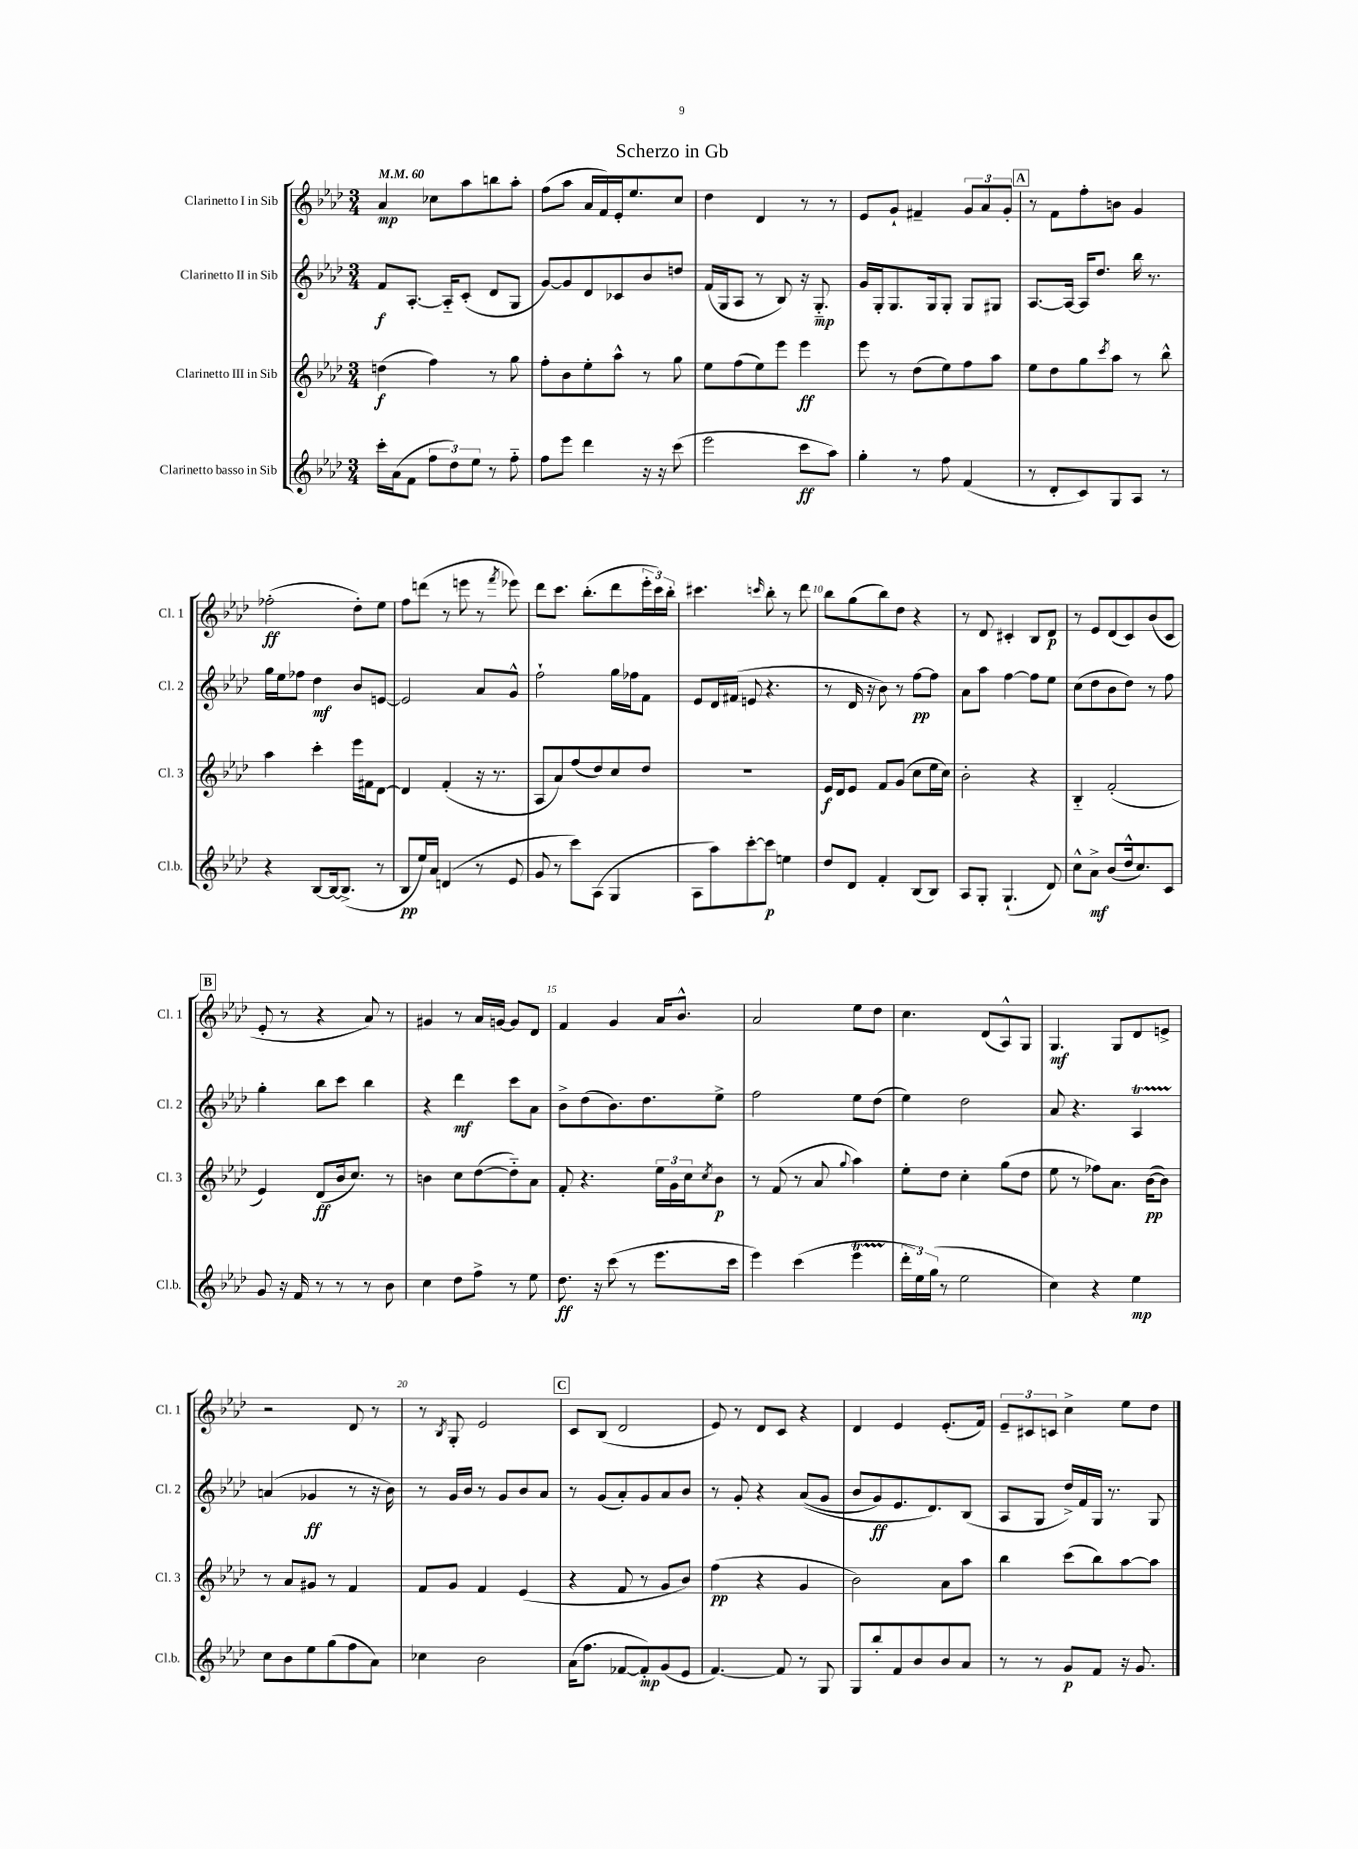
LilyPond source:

\header { title = "Scherzo in Gb" }
<<
\new StaffGroup <<
\new Staff = "s0" \with { instrumentName = "Clarinetto I in Sib" shortInstrumentName = "Cl. 1" } {
    \clef treble \key aes \major \numericTimeSignature \time 3/4 \tempo 4 = 60
    aes'4\mp ces''8 aes''8 b''8 aes''8-. |
    f''8( aes''8 aes'16 f'16) ees'16-. ees''8. c''8 |
    des''4 des'4 r8 r8 |
    ees'8 g'8-! fis'4-- \tuplet 3/2 { g'8 aes'8 g'8-. } |
    \mark \markup { \box "A" } r8 f'8 f''8-. b'8 g'4 |
    fes''2-.\ff( des''8-.) ees''8 |
    f''8 d'''8( r8 e'''8 r8 \acciaccatura { f'''8 } ees'''8) |
    des'''8 c'''8. bes''8.-.( des'''8 \tuplet 3/2 { ees'''16-. c'''16) bes''16-. } |
    cis'''4. \grace { c'''16 } bes''8-. r8 des'''8 |
    bes''8 g''8( bes''8) des''8 r4 |
    r8 des'8 cis'4-. bes8 des'8\p |
    r8 ees'8 des'8( c'8) bes'8( c'8 |
    \mark \markup { \box "B" } ees'8-. r8 r4 aes'8) r8 |
    gis'4 r8 aes'16 g'16~ g'8 des'8 |
    f'4 g'4 aes'16 bes'8.-^ |
    aes'2 ees''8 des''8 |
    c''4. des'8( aes8-^) g8 |
    g4.\mf g8 des'8 e'8-> |
    r2 des'8 r8 |
    r8 \acciaccatura { bes8 } g8-. ees'2 |
    \mark \markup { \box "C" } c'8 bes8( des'2 |
    ees'8) r8 des'8 c'8 r4 |
    des'4 ees'4 ees'8.-.( f'16) |
    \tuplet 3/2 { ees'8-- cis'8 c'8 } c''4-> ees''8 des''8 \bar "|." |
}
\new Staff = "s1" \with { instrumentName = "Clarinetto II in Sib" shortInstrumentName = "Cl. 2" } {
    \clef treble \key aes \major \numericTimeSignature \time 3/4
    f'8\f aes8.~-. aes16-_ c'8-.( des'8 g8 |
    g'8~) g'8 des'8 ces'8 bes'8 d''8 |
    f'16( g16 aes8 r8 bes8) r16 g8.-_\mp |
    g'16 g16-. g8. g16 g8-. g8 gis8 |
    \mark \markup { \box "A" } aes8.~ aes16~ aes16 des''8. bes''16 r8. |
    g''16 ees''16 fes''8 des''4\mf bes'8 e'8~ |
    e'2 aes'8 g'8-^ |
    f''2-! g''16 fes''16 f'8 |
    ees'8 des'16 fis'16( e'8 r4. |
    r8 des'16 r16 bes'8) r8 f''8~\pp f''8 |
    aes'8 aes''8 f''4~ f''8 ees''8 |
    c''8( des''8 bes'8 des''8) r8 f''8 |
    \mark \markup { \box "B" } g''4-. bes''8 c'''8 bes''4 |
    r4 des'''4\mf c'''8 aes'8 |
    bes'8-> des''8( bes'8.) des''8. ees''8-> |
    f''2 ees''8 des''8( |
    ees''4) des''2 |
    aes'8 r4. aes4\startTrillSpan |
    a'4\stopTrillSpan( ges'4\ff r8 r16 bes'16) |
    r8 g'16 bes'16 r8 g'8 bes'8 aes'8 |
    \mark \markup { \box "C" } r8 g'8( aes'8-.) g'8 aes'8 bes'8 |
    r8 g'8-. r4 aes'8(\( g'8 |
    bes'8 g'8\ff) ees'8. des'8.\) bes8( |
    aes8 g8 des''16->) f'16 g16 r8. g8 \bar "|." |
}
\new Staff = "s2" \with { instrumentName = "Clarinetto III in Sib" shortInstrumentName = "Cl. 3" } {
    \clef treble \key aes \major \numericTimeSignature \time 3/4
    d''4\f( f''4) r8 g''8 |
    f''8-. bes'8 ees''8-. aes''8-^ r8 g''8 |
    ees''8 f''8( ees''8) ees'''8 ees'''4\ff |
    ees'''8 r8 des''8( ees''8) f''8 aes''8 |
    \mark \markup { \box "A" } ees''8 des''8 g''8 \acciaccatura { c'''8 } aes''8 r8 bes''8-^ |
    aes''4 c'''4-. ees'''16 fis'16 des'8~ |
    des'4 f'4-.( r16 r8. |
    aes8 aes'8) f''8( des''8) c''8 des''8 |
    R2. |
    ees'16\f des'16 ees'8 f'8 g'8( c''8 ees''16 c''16) |
    bes'2-. r4 |
    bes4-_ f'2-.( |
    \mark \markup { \box "B" } ees'4) des'8\ff( bes'16 c''8.) r8 |
    b'4 c''8 des''8~( des''8-_) aes'8 |
    f'8-. r4. \tuplet 3/2 { ees''16 g'16 c''16 } \acciaccatura { c''8 } bes'8\p |
    r8 f'8( r8 aes'8 \appoggiatura { g''8 } aes''4) |
    ees''8-. des''8 c''4-. g''8( des''8 |
    ees''8 r8 fes''8) aes'8. bes'16~\pp( bes'8) |
    r8 aes'8 gis'8 r8 f'4 |
    f'8 g'8 f'4 ees'4( |
    \mark \markup { \box "C" } r4 f'8 r8 g'8 bes'8) |
    f''4\pp( r4 g'4 |
    bes'2) aes'8 aes''8 |
    bes''4 c'''8( bes''8) aes''8~ aes''8 \bar "|." |
}
\new Staff = "s3" \with { instrumentName = "Clarinetto basso in Sib" shortInstrumentName = "Cl.b." } {
    \clef treble \key aes \major \numericTimeSignature \time 3/4
    c'''16-. aes'16( f'8 \tuplet 3/2 { f''8 des''8) ees''8 } r8 f''8-_ |
    f''8 ees'''8 des'''4 r16 r16 c'''8( |
    ees'''2 c'''8\ff aes''8) |
    g''4-. r8 f''8 f'4( |
    \mark \markup { \box "A" } r8 des'8-. c'8) g8 aes8 r8 |
    r4 bes8~ bes16~ bes8.->( r8 |
    bes8\pp ees''16) aes'16 d'4( r8 ees'8 |
    g'8 r8 c'''8) aes8( g4 |
    aes8 aes''8) c'''8~-. c'''8\p e''4 |
    des''8 des'8 f'4-. bes8( bes8) |
    aes8 g8-. g4.-!( des'8) |
    c''8-^ aes'8->\mf bes'8( des''16-^ c''8.) c'8 |
    \mark \markup { \box "B" } g'8 r16 f'16 r8 r8 r8 bes'8 |
    c''4 des''8 f''8-> r8 ees''8 |
    des''8.\ff r16 c'''8( r8 ees'''8. c'''16 |
    ees'''4) c'''4( ees'''4\startTrillSpan |
    \tuplet 3/2 { des'''16-.\stopTrillSpan ees''16) g''16( } r8 ees''2 |
    c''4) r4 ees''4\mp |
    c''8 bes'8 ees''8 g''8( f''8 aes'8) |
    ces''4 bes'2 |
    \mark \markup { \box "C" } aes'16( f''8. fes'8~ fes'8-.\mp) g'8( ees'8 |
    f'4.~) f'8 r8 g8 |
    g8 bes''8-. f'8 bes'8 bes'8 aes'8 |
    r8 r8 g'8\p f'8 r16 g'8. \bar "|." |
}
>>
>>
\layout { \context { \Score \override BarNumber.break-visibility = ##(#f #t #t) barNumberVisibility = #(every-nth-bar-number-visible 5) } }
